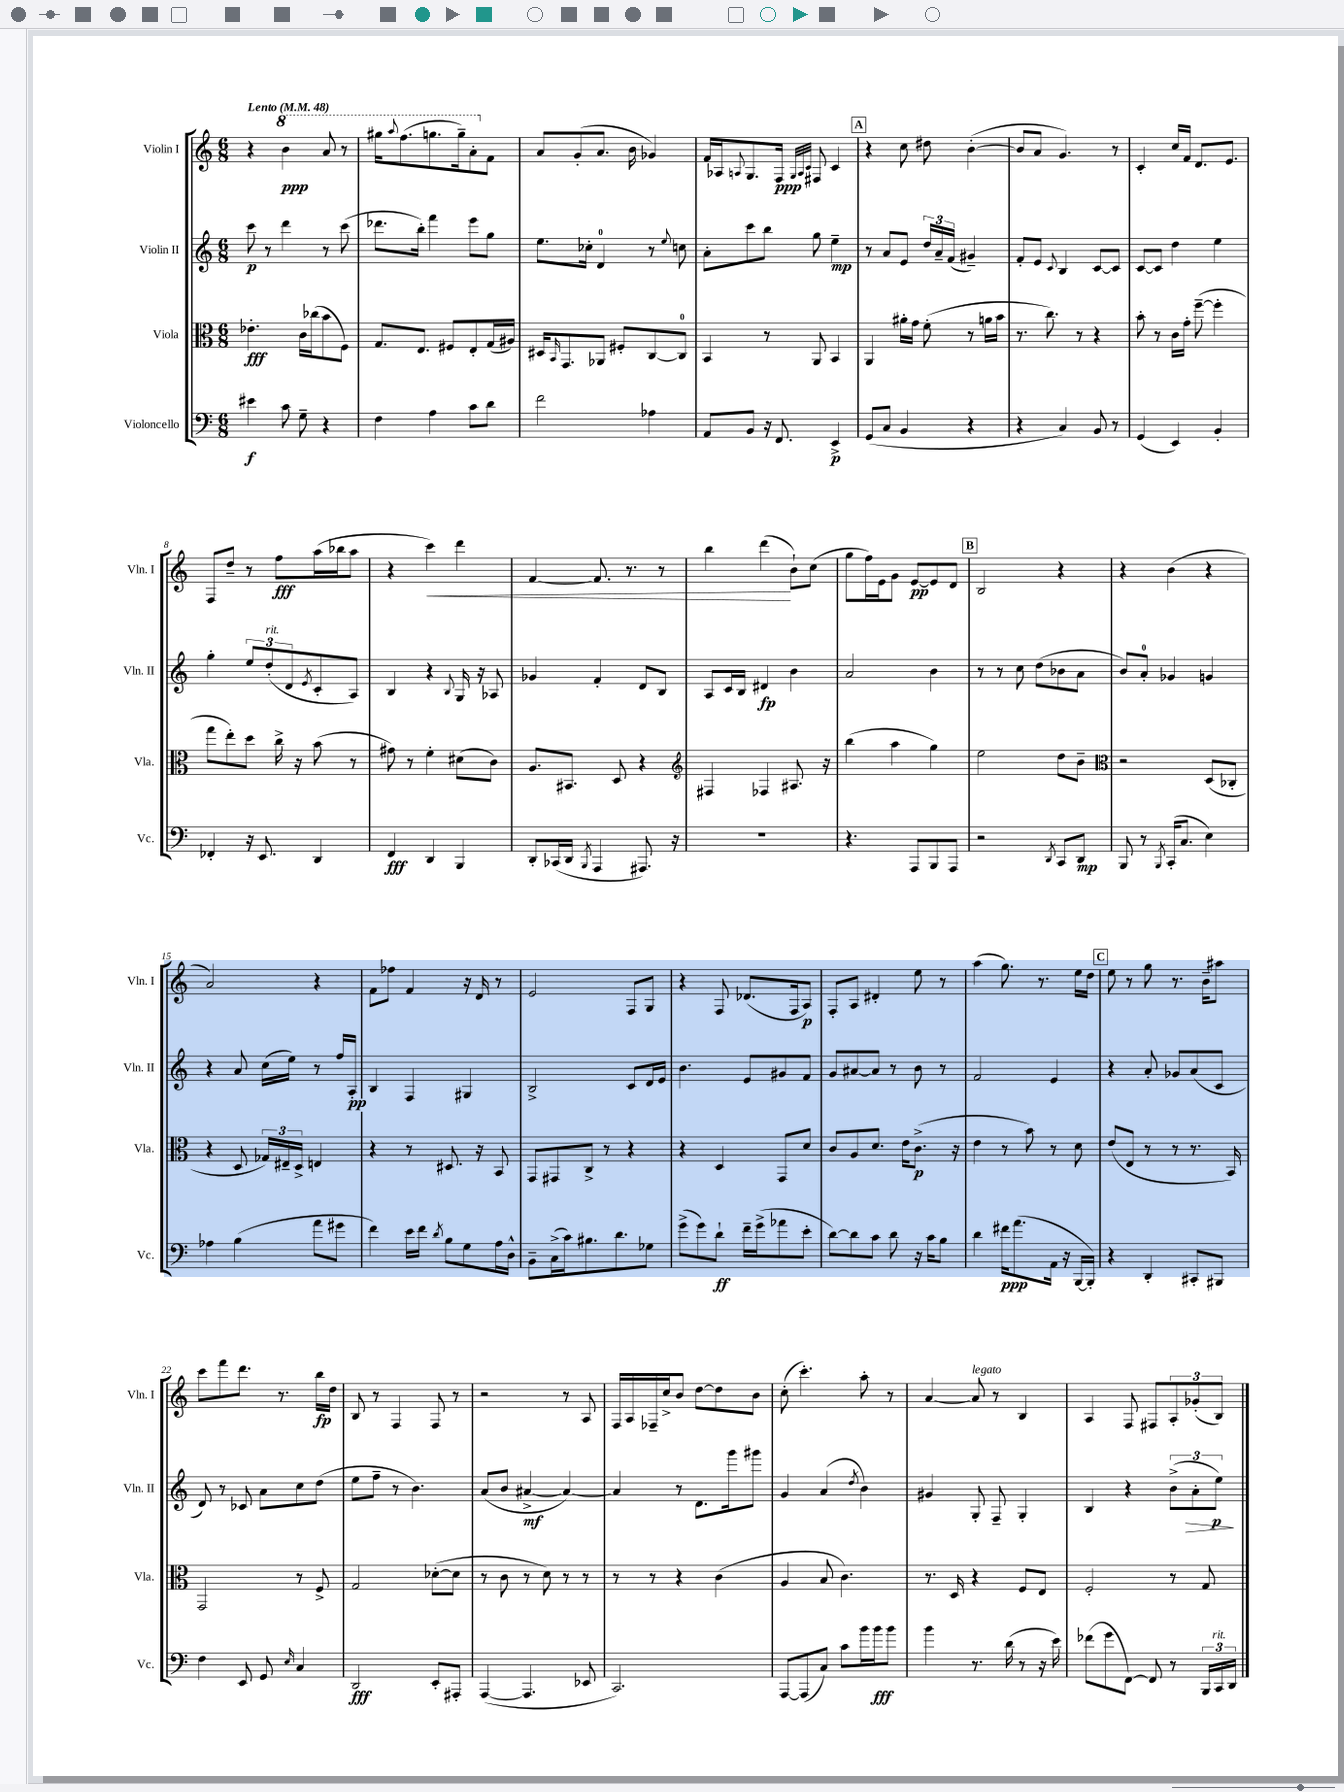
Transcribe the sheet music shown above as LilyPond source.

<<
\new StaffGroup <<
\new Staff = "s0" \with { instrumentName = "Violin I" shortInstrumentName = "Vln. I" } {
    \clef treble \key c \major \numericTimeSignature \time 6/8 \tempo "Lento" 4 = 48
    r4 \ottava #1 b''4\ppp a''8 r8 |
    gis'''16 \appoggiatura { a'''8 } f'''8.( g'''8. g'''16--) a''8-. \ottava #0 f'8 |
    a'8 g'8-.( a'8. b'16 ges'4) |
    f'16 aes16 \appoggiatura { a8 } g8. f16\ppp \grace { g32 a32 c'32 } fis8 c'4 |
    \mark \markup { \box "A" } r4 c''8 dis''8 b'4~-.( |
    b'8 a'8 g'4.) r8 |
    c'4-. c''16 f'16 d'8. e'8. |
    f8 d''8-- r8 f''8\fff a''16( bes''16 a''8 |
    r4 c'''4\<) d'''4 |
    f'4~ f'8. r8. r8 |
    b''4 d'''4\!( b'8-!) c''8( |
    g''8 f''16) e'16 g'8 e'8~\pp e'8 d'8 |
    \mark \markup { \box "B" } b2 r4 |
    r4 b'4( r4 |
    a'2) r4 |
    f'8 fes''8 f'4 r16 d'16 r8 |
    e'2 f8 g8 |
    r4 f8 des'8.( f16 a8\p) |
    f8-. a8 dis'4-. e''8 r8 |
    a''4( g''8.) r8. e''16 d''16 |
    \mark \markup { \box "C" } e''8 r8 g''8 r8. b'16-- ais''8 |
    c'''8 f'''8 d'''8. r8. b''16\fp d''16 |
    b8 r8 f4 f8 r8 |
    r2 r8 a8 |
    f16 a16 fes16-- c''16-> b'8 d''8~ d''8 b'8 |
    c''8-.( c'''4.-.) a''8-. r8 |
    a'4~ a'8^\markup { \italic "legato" } r8 b4 |
    a4 f8 fis8 \tuplet 3/2 { a8-. ges'8-.( b8) } \bar "|." |
}
\new Staff = "s1" \with { instrumentName = "Violin II" shortInstrumentName = "Vln. II" } {
    \clef treble \key c \major \numericTimeSignature \time 6/8
    c'''8\p r8 d'''4 r8 c'''8( |
    des'''8. b''16-.) f'''4 e'''8 g''8 |
    e''8. ces''16-. d'4-0 r8 \appoggiatura { e''8 } c''8 |
    a'8-. c'''8 b''8 g''8 e''4--\mp |
    \mark \markup { \box "A" } r8 a'8 e'8 \tuplet 3/2 { d''16 a'16-- f'16( } gis'4--) |
    f'8-. e'8 \appoggiatura { c'8 } b4 c'8~ c'8 |
    c'8~ c'8 d''4 e''4 |
    g''4-. \tuplet 3/2 { e''8 d''8-.^\markup { \italic "rit." }( d'8 } \acciaccatura { e'8 } c'8-. a8) |
    b4 r4 \appoggiatura { b8 } g16 r16 aes8 |
    ges'4 f'4-. d'8 b8 |
    a8 c'16 b16 dis'4\fp b'4 |
    a'2 b'4 |
    \mark \markup { \box "B" } r8 r8 c''8 d''8( bes'8 a'8 |
    b'8) a'8-0-. ges'4 g'4 |
    r4 a'8 c''16( e''16) r8 f''16 a16-.\pp |
    b4 f4 gis4 |
    b2-> c'8 d'16 e'16 |
    b'4. e'8 gis'8 f'8 |
    g'8 ais'8~ ais'8 r8 b'8 r8 |
    f'2 e'4 |
    \mark \markup { \box "C" } r4 a'8-. ges'8 a'8( c'8 |
    d'8) r8 ces'8 a'8 c''8 d''8( |
    e''8 f''8-- r8 b'4.) |
    a'8( b'8 ais'4~->\mf ais'4~) |
    ais'4 r8 d'8. g'''16 gis'''8 |
    g'4 a'4( \acciaccatura { d''8 } b'4) |
    gis'4 g8-. f8-- g4-. |
    b4 r4 \tuplet 3/2 { b'8->( a'8-.\> e''8\p\!) } \bar "|." |
}
\new Staff = "s2" \with { instrumentName = "Viola" shortInstrumentName = "Vla." } {
    \clef alto \key c \major \numericTimeSignature \time 6/8
    ees'4.-.\fff c'16 ces''16( b'8 f8) |
    g8. e8. fis8 e8-. g16( ais16) |
    dis16 \grace { b,16 } g,8. aes,8 fis8-. c8~ c8-0 |
    b,4 r8 a,8 b,4 |
    \mark \markup { \box "A" } a,4 ais'16-. g'16 f'8-.( r8 a'16 b'16 |
    r8. c''8.) r8 r4 |
    b'8-. r8 c'16 g'16-. f''8~--( f''4-. |
    g''8 e''8-.) d''8 c''16-> r16 b'8( r8 |
    gis'8) r8 f'4-. dis'8( c'8) |
    a8. bis,8. d8 r4 |
    \clef treble fis4 fes4 ais8. r16 |
    b''4( a''4 g''4) |
    \mark \markup { \box "B" } e''2 d''8 b'8-- |
    \clef alto r2 d8( ces8-. |
    r4 d8 \tuplet 3/2 { ges16) eis16-- d16-> } e4 |
    r4 r8 dis8. r16 b,8 |
    g,8 gis,8 c8-> r8 r4 |
    r4 d4 g,8 d'8 |
    c'8 a8 d'8. e'16 c'8.->\p( r16 |
    e'4 r8 b'8) r8 d'8 |
    \mark \markup { \box "C" } e'8( e8 r8 r8 r8. b,16) |
    g,2 r8 f8-> |
    g2 des'8~-.( des'8 |
    r8 c'8 r8 d'8) r8 r8 |
    r8 r8 r4 c'4( |
    a4 b8 c'4.) |
    r8. d16 r4 f8 e8 |
    f2-. r8 g8 \bar "|." |
}
\new Staff = "s3" \with { instrumentName = "Violoncello" shortInstrumentName = "Vc." } {
    \clef bass \key c \major \numericTimeSignature \time 6/8
    eis'4\f c'8 g8-- r4 |
    f4 a4 c'8 d'8 |
    f'2 aes4 |
    a,8 b,8 r16 f,8. e,4->\p |
    \mark \markup { \box "A" } g,8( c8 b,4 r4 |
    r4 c4) b,8 r8 |
    g,4( e,4) b,4-. |
    fes,4-. r16 e,8. d,4 |
    f,4\fff d,4 b,,4 |
    d,8-. ces,16( d,16 \acciaccatura { b,,8 } a,,4 ais,,8.) r16 |
    R2. |
    r4. a,,8 b,,8 a,,8 |
    \mark \markup { \box "B" } r2 \acciaccatura { d,8 } c,8 d,8\mp |
    b,,8 r8 \acciaccatura { b,,8 } c,16-.( c8. e4) |
    aes4 b4( a'8 gis'8 |
    f'4) e'16 f'16 \acciaccatura { d'8 } b8 g8 a16 d16-^ |
    b,8-- c16->( c'16) bis8. d'8. ges8 |
    g'8->( g'8) d'8-!\ff f'16-- g'16->( aes'8 e'8-. |
    d'8~) d'8 c'8 d'8 r16 c'16 b8 |
    d'4 fis'16\ppp a'8.( a,16 r16 b,,16~ b,,16-.) |
    \mark \markup { \box "C" } r4 d,4-. cis,8-. bis,,8 |
    f4 e,8 g,8 \grace { e16 } c4 |
    d,2\fff e,8-. ais,,8-. |
    a,,4~( a,,4. ees,8 |
    c,2.) |
    a,,8~ a,,8( c8) c'8 b'16 b'16\fff b'8 |
    b'4 r8. d'16( r8 r16 e'16) |
    fes'8( g'8 f,8~) f,8 r8 \tuplet 3/2 { b,,16 c,16^\markup { \italic "rit." } d,16 } \bar "|." |
}
>>
>>
